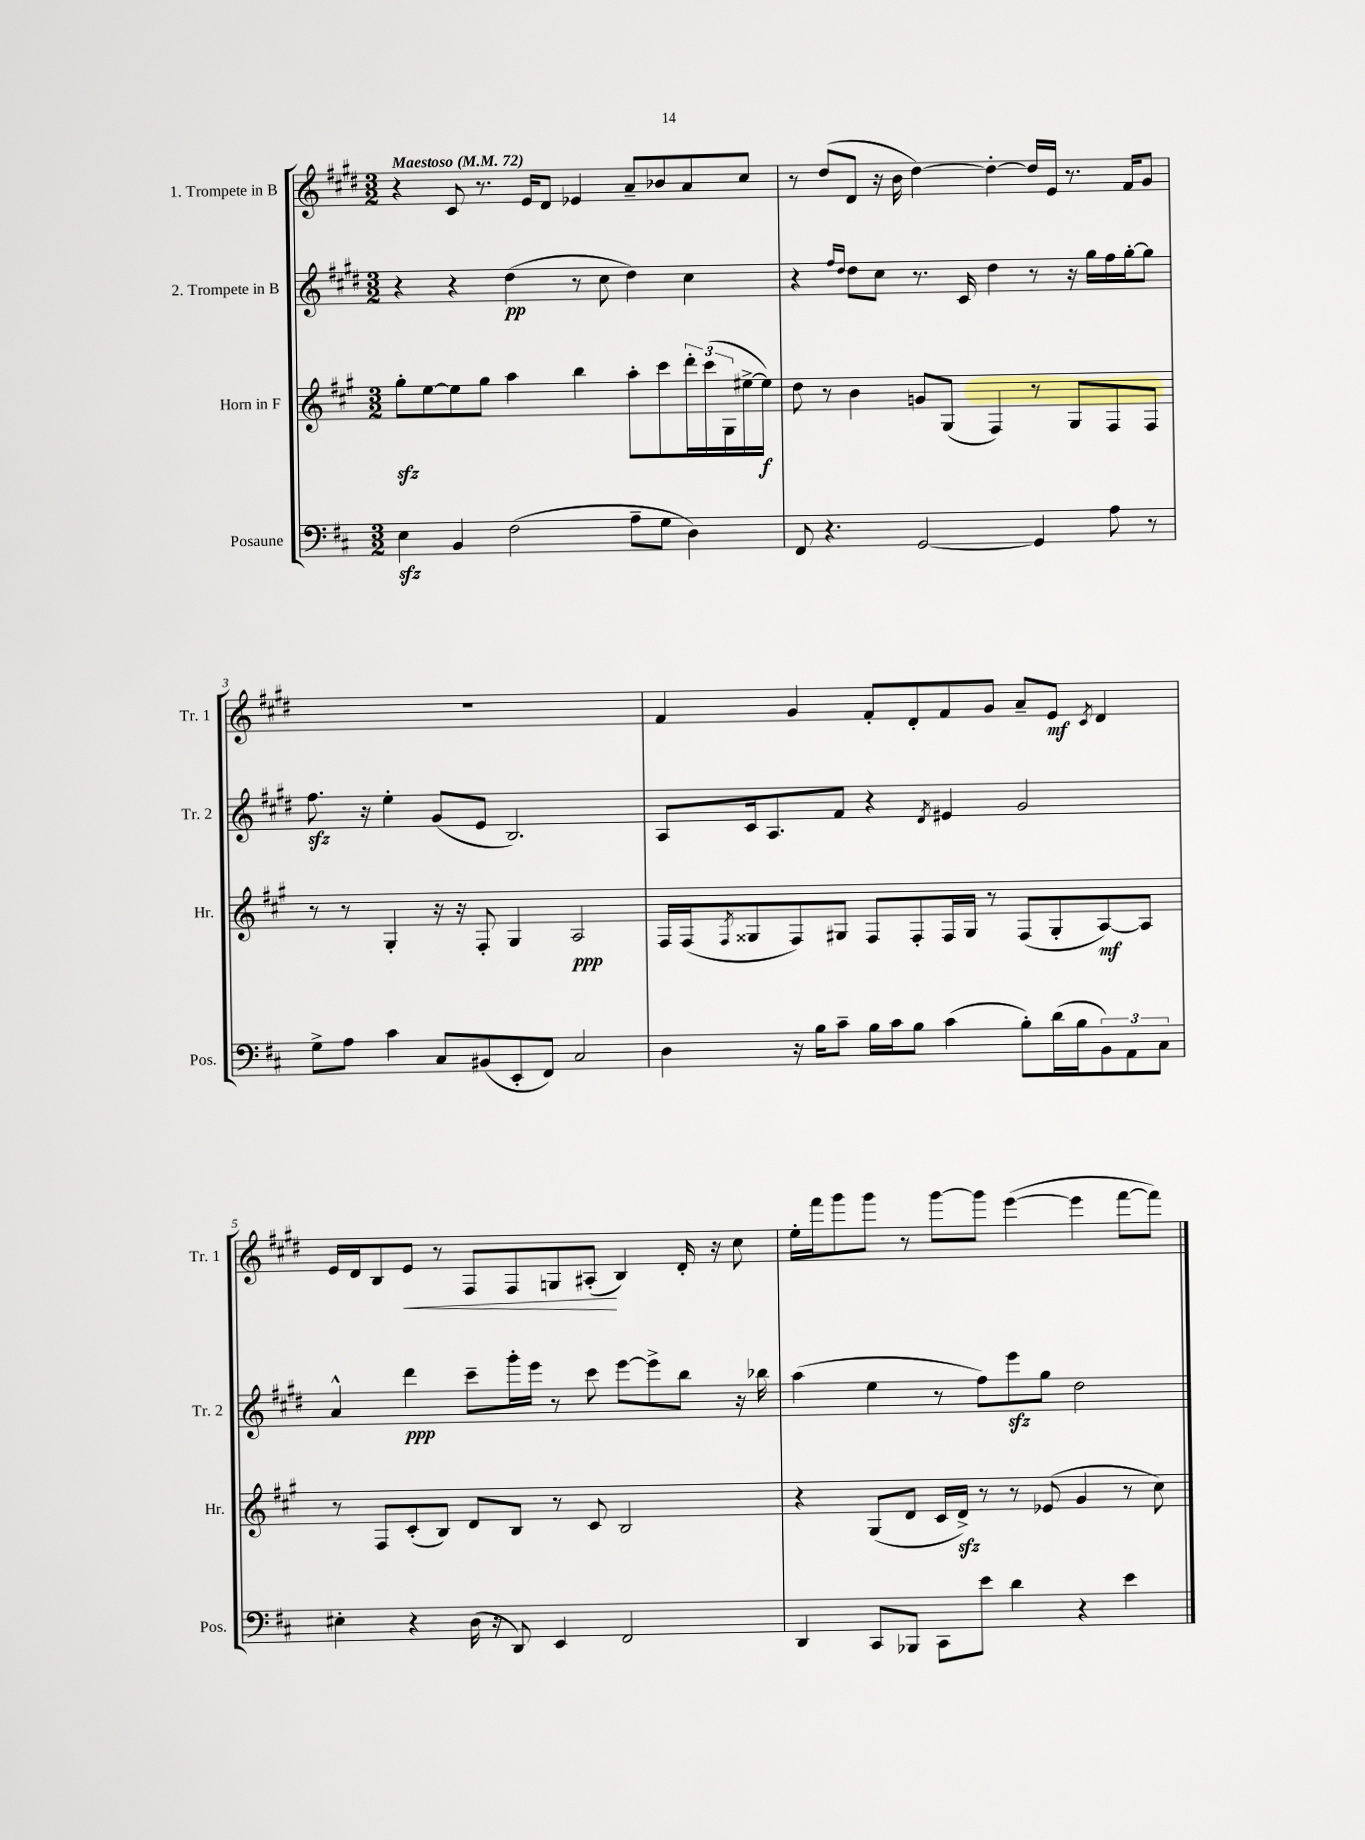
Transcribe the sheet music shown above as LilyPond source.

<<
\new StaffGroup <<
\new Staff = "s0" \with { instrumentName = "1. Trompete in B" shortInstrumentName = "Tr. 1" } {
    \clef treble \key e \major \numericTimeSignature \time 3/2 \tempo "Maestoso" 4 = 72
    r4 cis'8 r8. e'16 dis'8 ees'4 a'8-- bes'8 a'8 cis''8 |
    r8 dis''8( dis'8 r16 b'16 dis''4~) dis''4~-. dis''16 e'16 r8. fis'16 gis'8 |
    R1. |
    fis'4 gis'4 fis'8-. dis'8-. fis'8 gis'8 a'8-- e'8\mf \acciaccatura { cis'8 } dis'4 |
    e'16 dis'16 b8 e'8\< r8 fis8 fis8 g8 ais8-.\!( b4) dis'16-. r16 cis''8 |
    e''16-. fis'''16 gis'''8 gis'''8 r8 gis'''8~ gis'''8 e'''4~( e'''4 fis'''8~ fis'''8) \bar "|." |
}
\new Staff = "s1" \with { instrumentName = "2. Trompete in B" shortInstrumentName = "Tr. 2" } {
    \clef treble \key e \major \numericTimeSignature \time 3/2
    r4 r4 dis''4\pp( r8 cis''8 dis''4) cis''4 |
    r4 \grace { fis''16 dis''16 } dis''8 cis''8 r8. cis'16 dis''4 r8 r16 gis''16 fis''16 gis''16~-. gis''8 |
    fis''8.\sfz r16 e''4-. gis'8( e'8 b2.) |
    a8 cis'16 a8. fis'8 r4 \acciaccatura { dis'8 } eis'4 gis'2 |
    a'4-^ dis'''4\ppp cis'''8-- gis'''16-. e'''16 r8 cis'''8 e'''8~ e'''8-> b''8 r16 bes''16 |
    a''4( e''4 r8 fis''8) e'''8\sfz gis''8 dis''2 \bar "|." |
}
\new Staff = "s2" \with { instrumentName = "Horn in F" shortInstrumentName = "Hr." } {
    \clef treble \key a \major \numericTimeSignature \time 3/2
    gis''8-.\sfz e''8~ e''8 gis''8 a''4 b''4 a''8-. cis'''8 \tuplet 3/2 { d'''16-. cis'''16( gis16 } eis''16~-> eis''16\f) |
    d''8 r8 b'4 g'8 gis8( fis4) r8 gis8 fis8 fis8 |
    r8 r8 gis4-. r16 r16 fis8-. gis4 a2\ppp |
    fis16 fis16( \acciaccatura { fis8 } gisis8 fis8) gis8 fis8 fis8-. fis16 gis16 r8 fis8( gis8-. a8~\mf) a8 |
    r8 fis8 cis'8-.( b8) d'8 b8 r8 cis'8 b2 |
    r4 gis8( d'8 cis'16 d'16->\sfz) r8 r8 ees'8( gis'4 r8 cis''8) \bar "|." |
}
\new Staff = "s3" \with { instrumentName = "Posaune" shortInstrumentName = "Pos." } {
    \clef bass \key d \major \numericTimeSignature \time 3/2
    e4\sfz b,4 fis2( a8-- g8 d4) |
    fis,8 r4. g,2~ g,4 a8 r8 |
    g8-> a8 cis'4 cis8 bis,8( e,8-. fis,8) cis2 |
    d4 r16 b16 cis'8-- b16 cis'16 b8 cis'4( b8-.) d'16( b16 \tuplet 3/2 { b,8) a,8 cis8 } |
    eis4-. r4 d16( r16 d,8) e,4 fis,2 |
    d,4 cis,8 bes,,8 cis,8 e'8 d'4 r4 e'4 \bar "|." |
}
>>
>>
